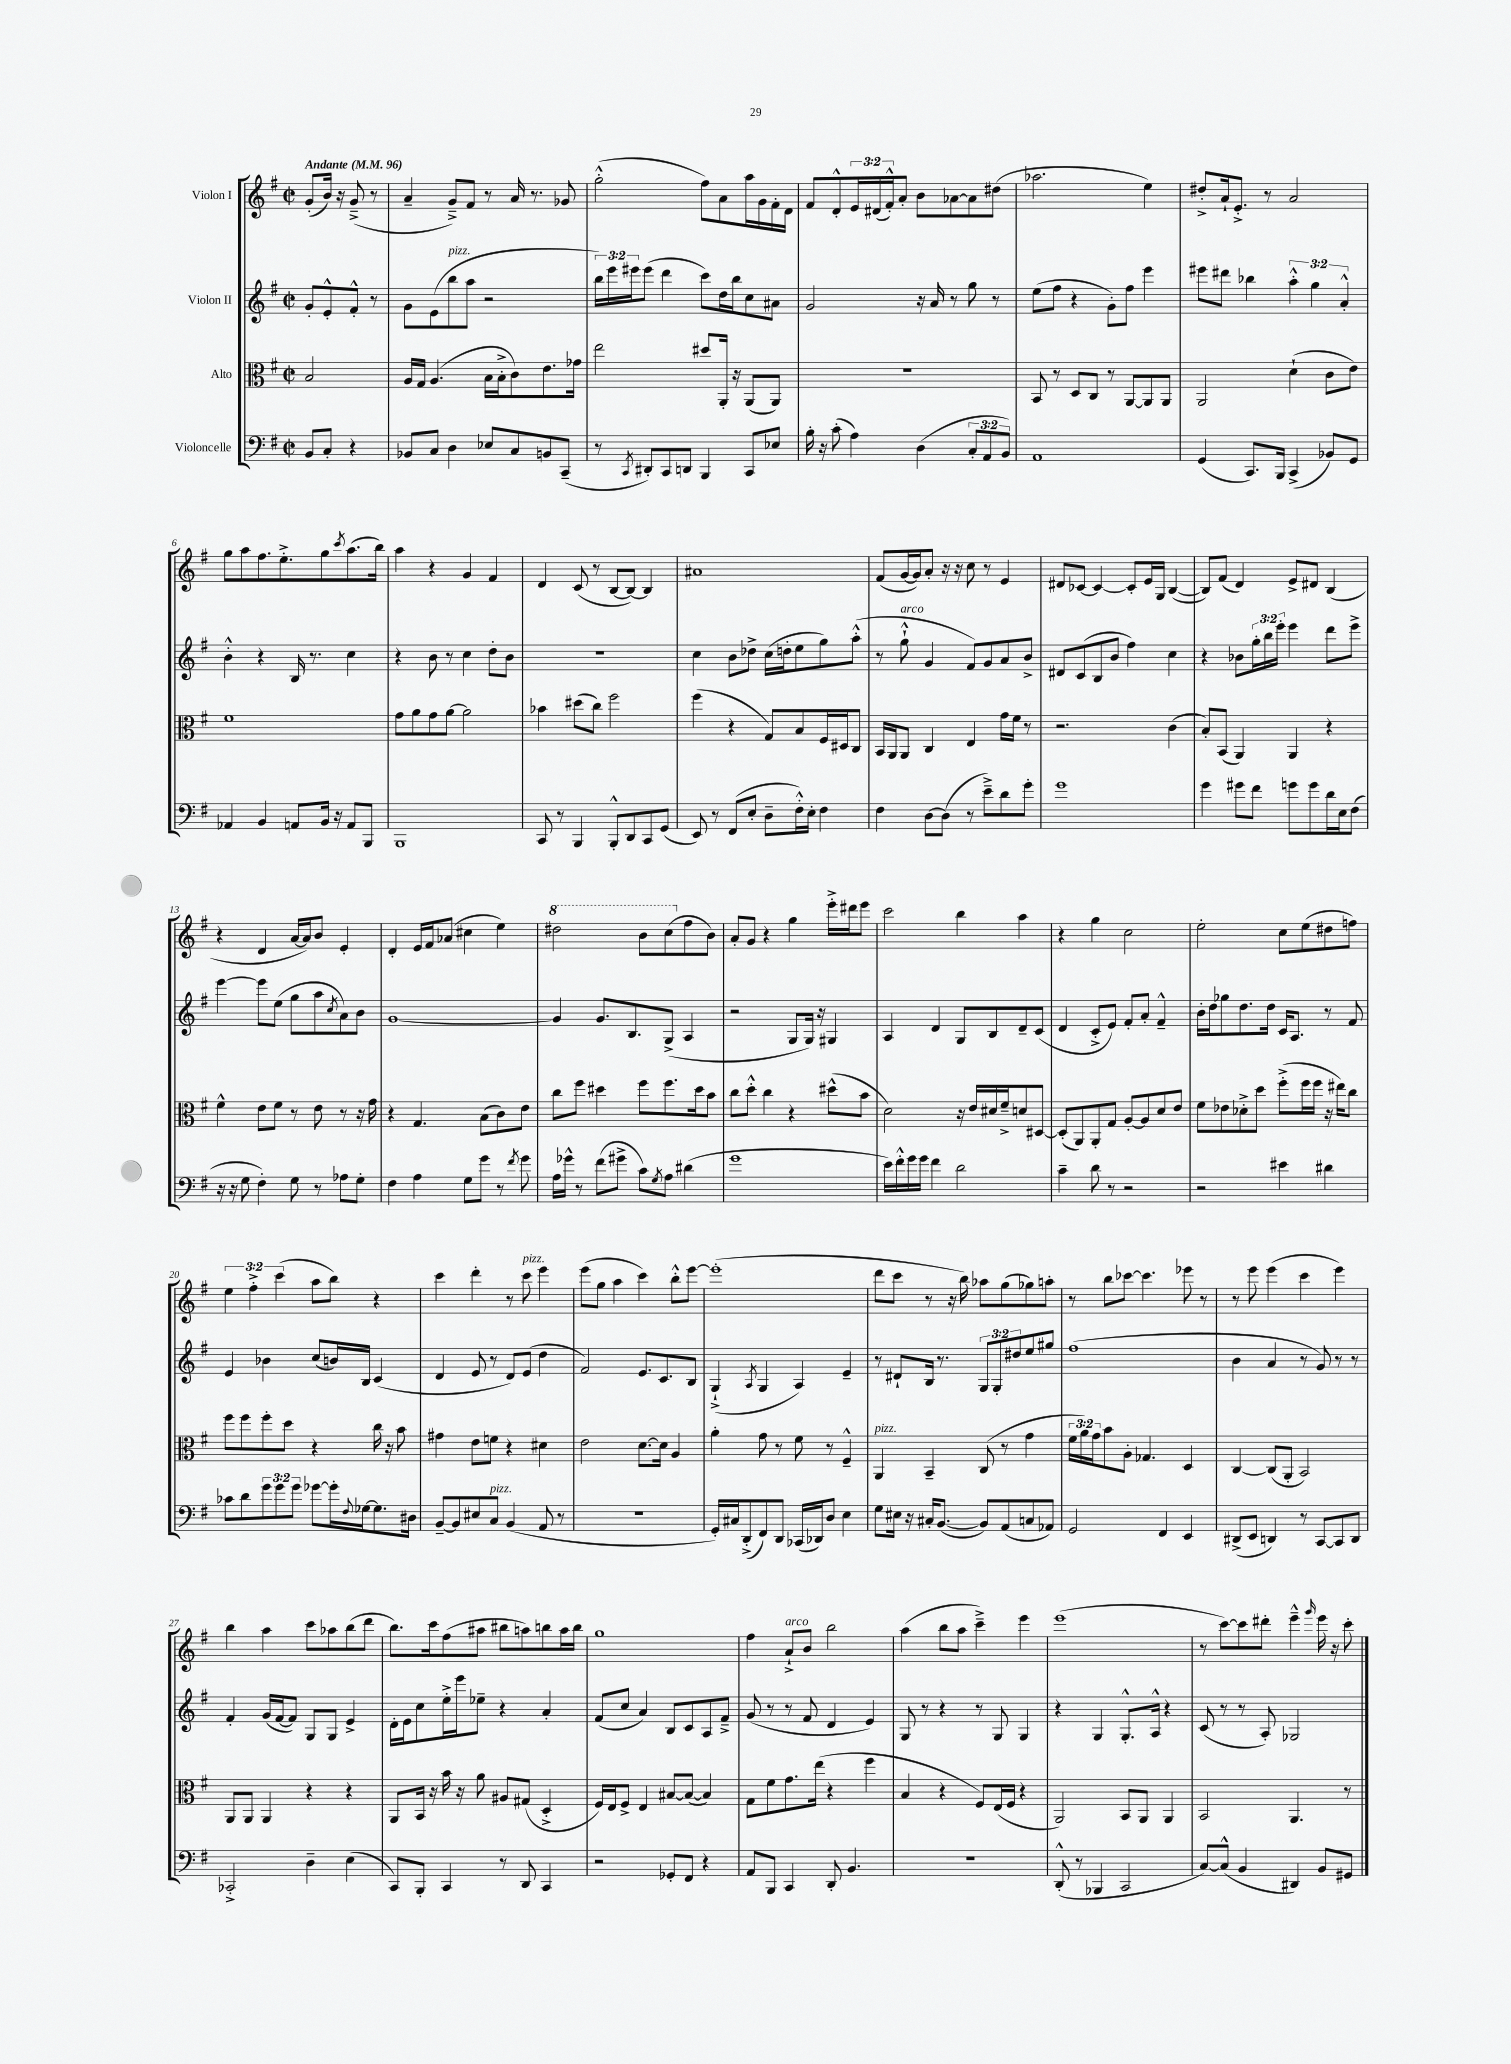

**kern	**kern	**kern	**kern
*part4	*part3	*part2	*part1
*staff4	*staff3	*staff2	*staff1
*I"Violoncelle	*I"Alto	*I"Violon II	*I"Violon I
*clefF4	*clefC3	*clefG2	*clefG2
*k[f#]	*k[f#]	*k[f#]	*k[f#]
*M2/2	*M2/2	*M2/2	*M2/2
*met(c|)	*met(c|)	*met(c|)	*met(c|)
*MM96	*MM96	*MM96	*MM96
=	=	=	=
!	!	!	!LO:TX:a:B:t=Andante
8BB/L	2B/	8g'/L	(8g'/L
8C'/J	.	8e'^^/	16b/Jk)
.	.	.	16r
4r	.	8f#'^^/J	(8g~^/
.	.	8r	8r
=1	=1	=1	=1
8BB-X/L	16A/LL	8g\L	4a~/
.	16G/JJ	.	.
8C/J	(4.A/	(8e\	.
!	!	!LO:TX:a:i:t=pizz.	!
4D\	.	8bb\	8g~^/L)
.	.	8aa\J	8f#/J
8E-X/L	16B\LL	2r	8r
.	16B'^\J	.	.
8C/	8c\)	.	16a/
.	.	.	8.r
8BBn/	8.e\	.	.
(8CC~/J	.	.	8g-X/
.	16g-X\Jk	.	.
=2	=2	=2	=2
8r	2ee\	24bb\LL)	(2gg'^^\
.	.	24eee\	.
.	.	24eee#X\J	.
8qCC/	.	.	.
8DD#X'/L)	.	(8eee#\J	.
8CC/	.	4ddd\	.
8DDn/J	.	.	.
4BBB/	8dd#X/L	8ccc\L)	8ff#\L)
.	16AA'/Jk	16dd\L	8a\
.	16r	16bb\J	.
8CC/L	(8AA/L	8cc\	16aa\L
.	.	.	16g\
8E-X/J	8AA/J)	8a#X\J	16f#'\
.	.	.	16d\JJ
=3	=3	=3	=3
16B'\	1r	2g/	8f#/L
16r	.	.	.
(8c'\	.	.	8d'^^/
4A\)	.	.	24e/L
.	.	.	(24d#X/
.	.	.	24f#'^^/J)
.	.	.	8a'/J
(4D\	.	16r	8b\L
.	.	16a/	.
.	.	8r	[8a-X\
12C'/L	.	8gg\	8a-\]
12AA/	.	.	.
.	.	8r	(8dd#X\J
12BB/J)	.	.	.
=4	=4	=4	=4
1AA	8BB/	(8ee\L	2.aa-X\
.	8r	8ff#\J	.
.	8D/L	4r	.
.	8C/J	.	.
.	8r	8g'\L)	.
.	[8AA/L	8ff#\J	.
.	8AA/]	4eee\	4ee\)
.	8AA/J	.	.
=5	=5	=5	=5
(4GG/	2AA/	8eee#X\L	8dd#X'^/L
.	.	8ddd#X\J	16a`/k
.	.	.	8.e'^/J
8.CC/L)	.	4bb-X\	.
.	.	.	8r
16BBB/Jk	.	.	.
(4CC^/	(4d`\	6aa'^^\	2a/
.	.	6gg\	.
8BB-X/L)	8c\L	.	.
.	.	6a'^^/	.
8GG/J	8e\J)	.	.
!!LO:LB:g=z
=6	=6	=6	=6
4AA-X/	1f#	4b'^^\	8gg\L
.	.	.	8aa\
4BB/	.	4r	8.ff#\
.	.	.	8.ee'^\
8AAn/L	.	16B/	.
.	.	8.r	.
16BB/Jk	.	.	8gg\
16r	.	.	.
.	.	.	8qccc/
8AA/L	.	4cc\	(8.aa\
8BBB/J	.	.	.
.	.	.	16bb\Jk)
=7	=7	=7	=7
1BBB	8g\L	4r	4aa\
.	8a\	.	.
.	8g\	8b\	4r
.	[8a\J	8r	.
.	2a\]	4cc\	4g/
.	.	8dd'\L	4f#/
.	.	8b\J	.
=8	=8	=8	=8
8CC/	4b-X\	1r	4d/
8r	.	.	.
4BBB/	(8dd#X\L	.	(8c/
.	8cc\J)	.	8r
8BBB'^^/L	2ff#\	.	[8B/L
8DD/	.	.	8B/J_)
8CC/	.	.	4B/]
(8GG/J	.	.	.
=9	=9	=9	=9
8EE/)	(4ff#\	4cc\	1a#X
8r	.	.	.
(8FF#/L	4r	8b\L	.
8E'/J	.	8dd-X^\J	.
8D~\L	8G/L)	(16cc\LL	.
.	.	16ddn'\J	.
16F#'^^\L)	8B/	8ee\	.
16E'\JJ	.	.	.
4F#\	16F#/L	8gg\)	.
.	16D#X/J	.	.
.	8C/J	(8aa'^^\J	.
=10	=10	=10	=10
4F#\	16BB/LL	8r	(8f#/L
.	16AA/J	.	.
!	!	!LO:TX:a:i:t=arco	!
.	8AA/J	8gg`^^\	[16g/L
.	.	.	16g/J])
[8D\L	4C/	4g/	8a'/J
(8D\J]	.	.	16r
.	.	.	16r
8r	4E/	8f#/L)	8cc\
8e~^\L)	.	8g/	8r
8d\	16g\LL	8a/	4e/
.	16f#\JJ	.	.
8g'\J	8r	8b^/J	.
=11	=11	=11	=11
1g	2.r	8d#X/L	8d#X/L
.	.	(8c/	[8c-X/J
.	.	8B/	4c-/_
.	.	8b/J	.
.	.	4ff#\)	8c-'/L]
.	.	.	16e/L
.	.	.	16G/JJ
.	(4c\	4cc\	([4B/
=12	=12	=12	=12
4g\	8B'/L)	4r	8B/L])
.	(8BB/J	.	(8f#/J
8g#X\L	4AA/)	8b-X\L	4d/)
8f#\J	.	24gg'\L	.
.	.	24bb\	.
.	.	24eee'\JJ	.
8gn\L	4AA/	4eee\	8e^/L
8g\	.	.	8d#X/J
16d\L	4r	8ddd\L	(4B/
16E\J	.	.	.
(8F#\J	.	8eee^\J	.
!!LO:LB:g=z
=13	=13	=13	=13
16r	4f#^^\	[4eee\	4r
16r	.	.	.
8G\	.	.	.
4F#'\)	8e\L	8eee\L]	4d/
.	8f#\J	(8ee\J	.
8G\	8r	8gg\L	[16a/LL
.	.	.	16a/J])
8r	8e\	8aa\	8b/J
.	.	8qcc/	.
8A-X\L	8r	8a\)	4e'/
8G'\J	16r	8b\J	.
.	16g\	.	.
=14	=14	=14	=14
4F#\	4r	[1g	4d'/
4A\	4.G/	.	16e/LL
.	.	.	16f#/J
.	.	.	(8a-X/J
8G\L	.	.	4cc#X\
8g\J	(8B\L	.	.
8r	8c\)	.	4ee\)
8qf#/	.	.	.
8g\	8e\J	.	.
=15	=15	=15	=15
*	*	*	*8va
16A\LL	8cc\L	4g/]	2ddd#X\
16g-X^^\JJ	.	.	.
8r	8ff#\J	.	.
(8f#\L	4dd#X\	8.g/L	.
8g#X^\J	.	.	.
.	.	8.B/	.
8c\L)	8ff#\L	.	8bb\L
8qG/	.	.	.
8A\J	8.ff#\	(8G^/J	(8ccc\
*	*	*	*X8va
(4d#X\	.	4A/	8ff#\
.	16dd#\k	.	.
.	8b\J	.	8b\J)
=16	=16	=16	=16
1g	8cc\L	2r	8a'/L
.	8dd'^^\J	.	8g/J
.	4cc\	.	4r
.	4r	8G/L	4gg\
.	.	16G/Jk)	.
.	.	16r	.
.	(8dd#X^^\L	4G#X/	16eee'^\LL
.	.	.	16ddd#X\J
.	8b\J	.	8eee\J
=17	=17	=17	=17
16e\LL)	2d\)	4A/	2ccc\
16f#'^^\	.	.	.
16g\	.	.	.
16g\JJ	.	.	.
4f#\	.	4d/	.
2d\	16r	8G/L	4bb\
.	16e/LL	.	.
.	16d#X/	8B/	.
.	16f#~^/J	.	.
.	8dn/	8d~/	4aa\
.	[8D#X/J	(8c/J	.
=18	=18	=18	=18
4c~\	(8D#'/L]	4d/	4r
.	8AA/)	.	.
8d\	8AA'/	8c'^/L	4gg\
8r	8G/J	8e/J)	.
2r	[8A'/L	8f#'/L	2cc\
.	8A/]	8a'/J	.
.	8d/	4f#~^^/	.
.	8e/J	.	.
=19	=19	=19	=19
2r	8f#\L	16b'\LL	2ee'\
.	.	16dd\J	.
.	8e-X\	8gg-X\	.
.	8d-X'^\	8.dd\	.
.	8dd\J	.	.
.	.	16dd\Jk	.
4e#X\	(8ff#'^\L	16c/KL	8cc\L
.	.	8.A/J	.
.	16ff#\L	.	(8ee\
.	16ff#\JJ	.	.
4d#X\	16r	8r	8dd#X\
.	16ee#X\KL)	.	.
.	8cc\J	8f#/	8ffn\J)
!!LO:LB:g=z
=20	=20	=20	=20
8c-X\L	8ff#\L	4e/	6ee\
8d\	8ff#\	.	.
.	.	.	6ff#'^\
12g\	8ff#'\	4b-X\	.
12g\	.	.	(6ccc\
.	8dd\J	.	.
12g\J	.	.	.
[8g-X\L	4r	(8cc/L	8aa\L
16g-'\L]	.	16bn/L)	8bb\J)
8qqF#/	.	.	.
[16G-X\J	.	16B/JJ	.
8.G-\]	16cc\	(4c/	4r
.	16r	.	.
.	8b\	.	.
16D#X\Jk	.	.	.
=21	=21	=21	=21
[8BB~/L	4g#X\	4d/	4ccc\
8BB/]	.	.	.
8E#X/	8e\L	8e/	4ddd'\
!LO:TX:a:i:t=pizz.	!	!	!
8C/J	8fn\J	8r	.
(4BB/	4r	8d/L)	8r
!	!	!	!LO:TX:a:i:t=pizz.
.	.	(8e/J	8ccc\
8AA/	4d#X\	4dd\	4eee\
8r	.	.	.
=22	=22	=22	=22
1r	2e\	2f#/)	(8eee\L
.	.	.	8gg\J
.	.	.	4aa\
.	[8.d\L	8.e/L	4ccc\)
.	16d\Jk]	8.c/	.
.	4A/	.	8bb'^^\L
.	.	8B/J	[8eee\J
=23	=23	=23	=23
16GG'/LL)	4a'\	(4G`^/	(1eee']
16C#X/J	.	.	.
(8DD'^/	.	.	.
.	.	8qA/	.
8FF#/)	8g\	4G/	.
8DD/J	8r	.	.
(16CC-X/LL	8f#\	4A/)	.
16DD-X/J)	.	.	.
8D/J	8r	.	.
4E\	4F#~^^/	4e~/	.
=24	=24	=24	=24
!	!LO:TX:a:i:t=pizz.	!	!
8G\L	4AA/	8r	8ddd\L
16E#X\Jk	.	8d#X`/L	8ccc\J
16r	.	.	.
16C#X'/KL	4BB~/	16B/Jk	8r
([8.BB/J	.	8.r	.
.	.	.	16r
.	.	.	16bb\)
8BB/L])	(8C/	12G/L	8aa-X\L
.	.	12G'/	.
(8AA/	8r	.	(8gg\
.	.	12dd#X/	.
8Cn/	4g\	8ee/	8gg-X\)
8AA-X/J)	.	8gg#X/J	8aan'\J
=25	=25	=25	=25
2GG/	24f#\LL	(1ff#	8r
.	24a\)	.	.
.	24g\J	.	.
.	8b\	.	8bb\L
.	8A'\J	.	[8ccc-X\J
.	4.G-X/	.	4.ccc-\]
4FF#/	.	.	.
4EE/	4D/	.	8eee-X\
.	.	.	8r
=26	=26	=26	=26
(8DD#X^/L	[4C/	4b\	8r
8EE/J	.	.	8eee\
4DDn/)	(8C/L]	4a/	(4eee\
.	8AA'/J	.	.
8r	2BB/)	8r	4ccc\
[8CC/L	.	8g/)	.
8CC/]	.	8r	4eee\)
8DD/J	.	8r	.
!!LO:LB:g=z
=27	=27	=27	=27
2CC-X'^/	8AA/L	4f#'/	4bb\
.	8AA/J	.	.
.	4AA/	(16g/LL	4aa\
.	.	[16f#/J	.
.	.	8f#/J])	.
4D~\	4r	8G/L	8ccc\L
.	.	8G/J	8aa-X\
(4E\	4r	4e^/	(8bb\
.	.	.	8ddd\J
=28	=28	=28	=28
8CC/L)	8AA/L	16d'\LL	8.bb\L)
.	.	16e\J	.
8BBB'/J	16BB/Jk	8cc\	.
.	16r	.	16ccc\k
4CC/	16b\	16ee'^\L	(8ff#\
.	16r	16eee\J	.
.	8a\	8ee-X~\J	8aa#X\J
8r	8A#X/L	4r	8bb#X\L
8DD/	(8G#X/J	.	8aan\)
4CC/	4D'^/	4a'/	8bbn\
.	.	.	16aa\L
.	.	.	16bb\JJ
=29	=29	=29	=29
2r	16F#/LL)	(8f#/L	1gg
.	16E/J	.	.
.	8F#^/J	8cc/J	.
.	4E/	4a/)	.
8GG-X'/L	[8B#X/L	8B/L	.
8FF#/J	(8B#/J_	8c/	.
4r	4B#/])	8A/	.
.	.	8f#~^/J	.
=30	=30	=30	=30
8AA/L	8G\L	(8g/	4ff#\
8BBB/J	8f#\	8r	.
!	!	!	!LO:TX:a:i:t=arco
4CC/	8.g\	8r	8a`^/L
.	.	8f#/	8b/J
.	(16ee\Jk	.	.
8DD'/	4r	4d/	2bb\
4.BB/	.	.	.
.	4ff#\	4e/)	.
=31	=31	=31	=31
1r	4B/	8G/	(4aa\
.	.	8r	.
.	4r	4r	8bb\L
.	.	.	8aa\J
.	8F#/L)	8r	4ccc~^\)
.	(16E/L	8G/	.
.	16F#/JJ	.	.
.	4r	4G/	4eee\
=32	=32	=32	=32
(8DD'^^/	2AA/)	4r	(1eee
8r	.	.	.
4BBB-X/	.	4G/	.
2CC/	8BB/L	8.G'^^/L	.
.	8AA/J	.	.
.	.	16A^^/Jk	.
.	4AA/	4r	.
=33	=33	=33	=33
[8C/L)	2BB/	(8c/	8r
(8C^^/J]	.	8r	[8ccc\L)
4BB/	.	8r	8ccc\]
.	.	8A'/)	8ddd#X'\J
4DD#X/)	4.AA/	2G-X/	4eee~^^\
.	.	.	16qqggg/
8BB/L	.	.	16eee\
.	.	.	16r
8GG#X/J	8r	.	8ccc'\
==	==	==	==
*-	*-	*-	*-
